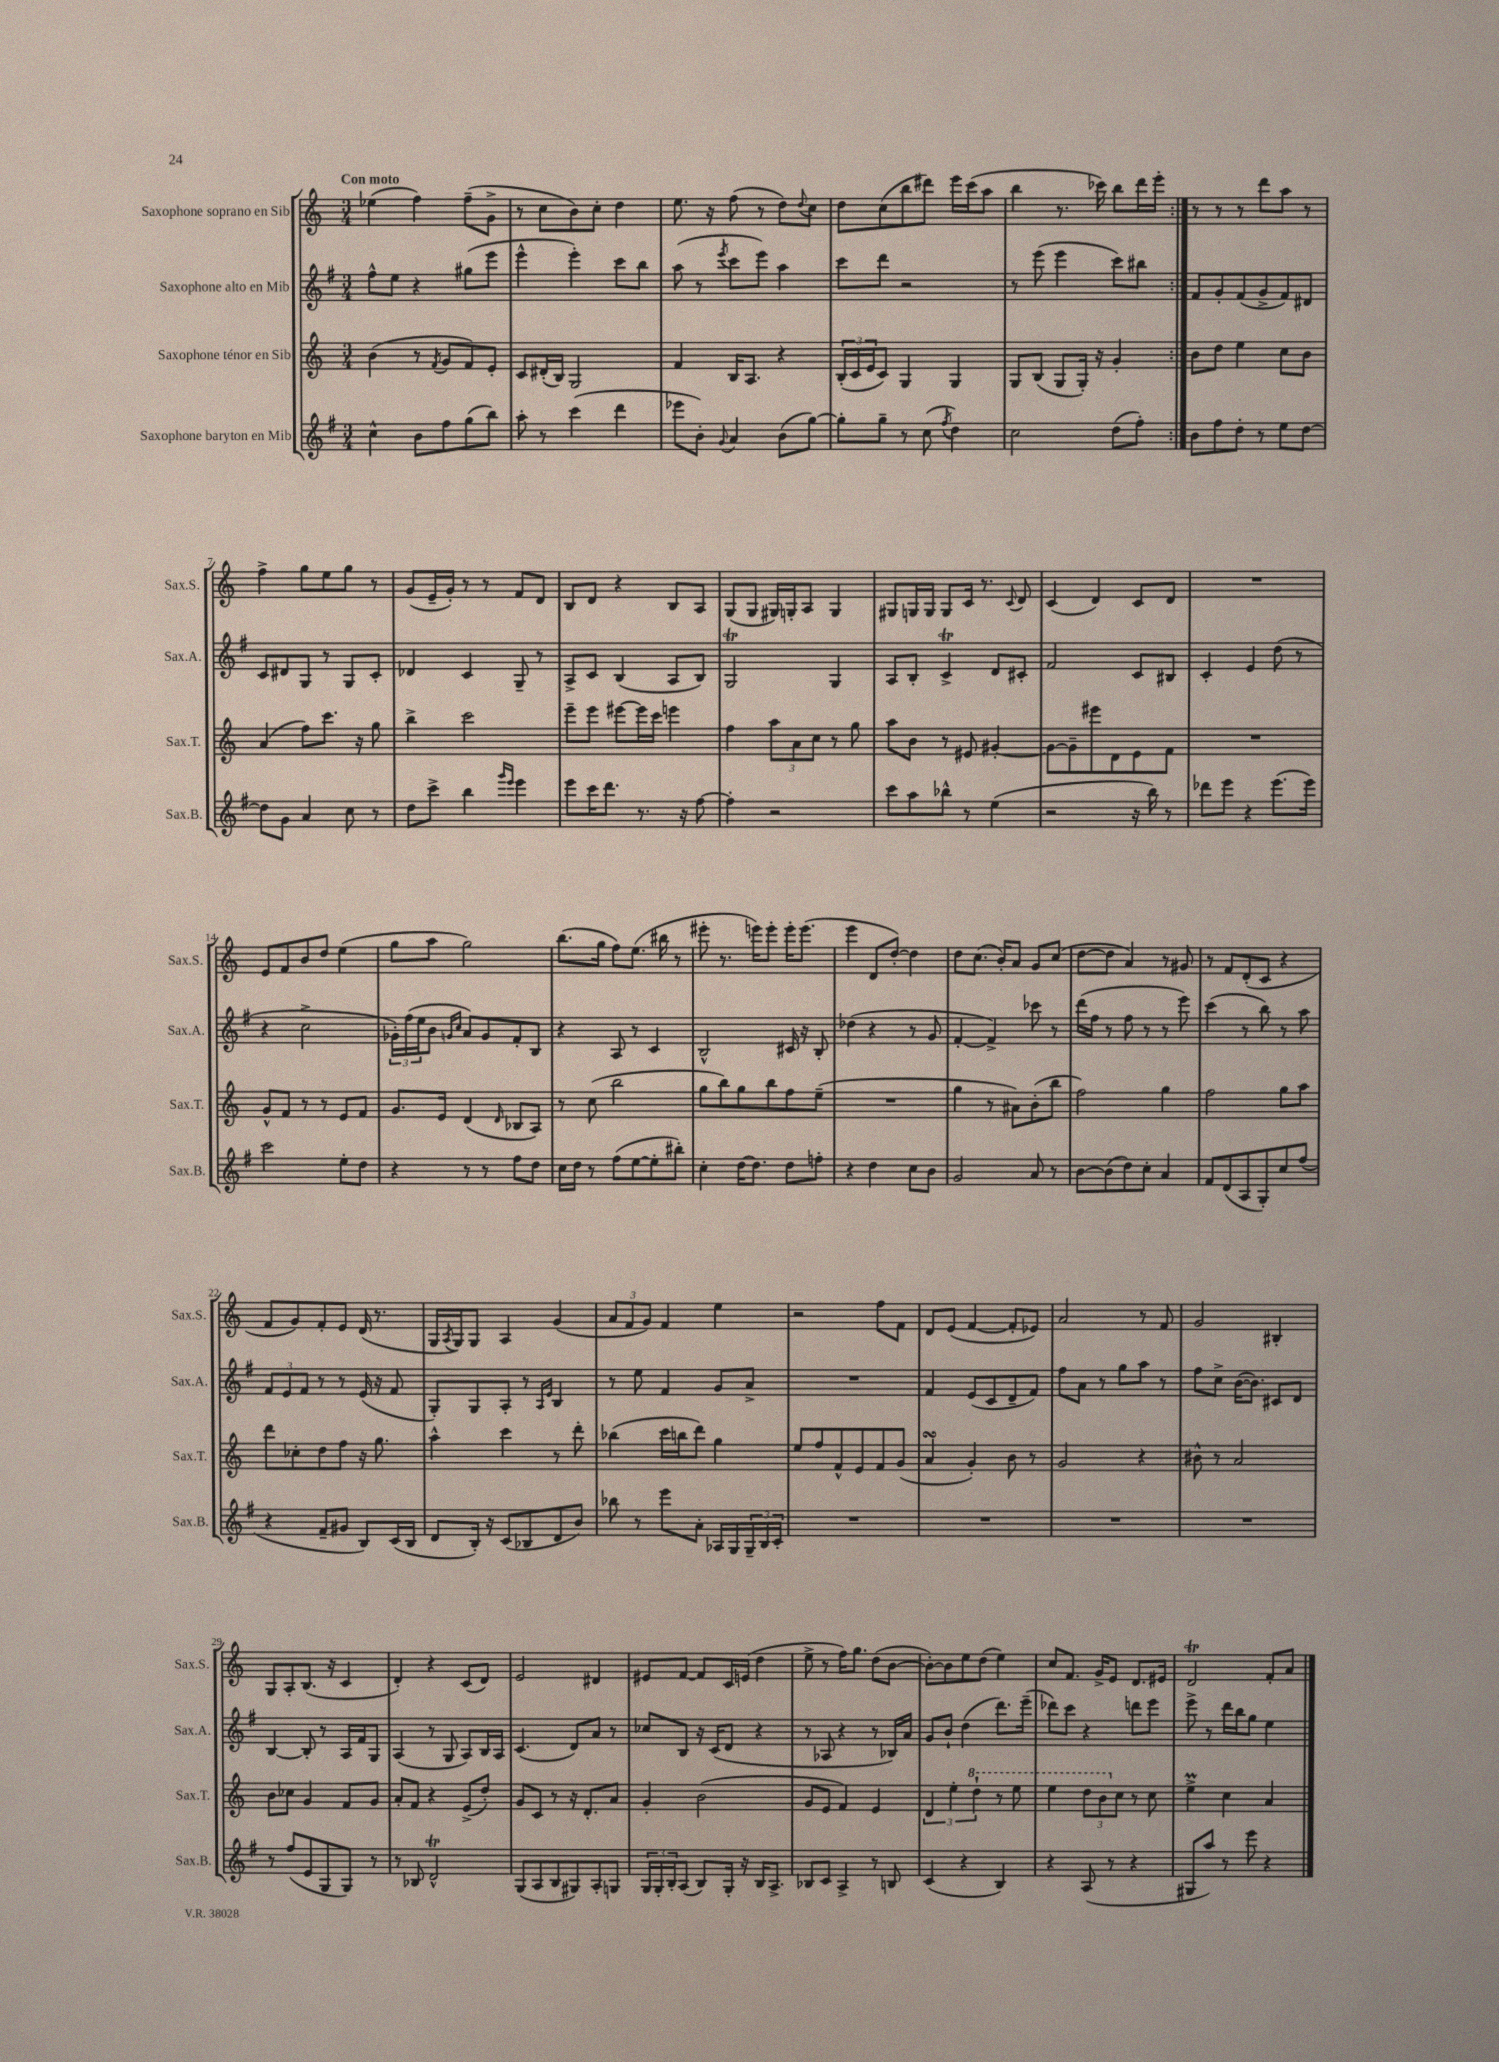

**kern	**kern	**kern	**kern
*staff4	*staff3	*staff2	*staff1
*clefG2	*clefG2	*clefG2	*clefG2
*k[f#]	*k[]	*k[f#]	*k[]
*M3/4	*M3/4	*M3/4	*M3/4
4cc^^\	(4b\	8ff#^^\L	(4ee-\
.	.	8ee\J	.
8b\L	8r	4r	4ff\)
.	8qf/	.	.
8ff#\	8g/L	.	.
(8gg\	8f/)	(8gg#\L	(8ff~\L
8bb\J)	8e'/J	8eee\J	8g^\J
=	=	=	=
8aa'\	8c/L	4eee^^\	8r
8r	(16d#'/L	.	8cc\L
.	16B/JJ)	.	.
(4ccc\	2G/	4eee'\)	8b\)
.	.	.	8cc'\J
4ddd\	.	8ccc\L	4dd\
.	.	8bb\J	.
=	=	=	=
8eee-\L	4f/	(8aa\	8.ee\
8b'\J)	.	8r	.
.	.	.	16r
8qqg/	.	8qeee/	.
4a/	16B/LK	8ccc\L	(8ff\
.	8.A/J	.	.
.	.	8eee\J)	8r
(8b\L	4r	4aa\	8dd\L)
.	.	.	8qqdd/
[8gg\J)	.	.	8cc\J
=	=	=	=
8gg'\]L	(24B'/LL	8ccc\L	8dd\L
.	24c/	.	.
.	24e/J	.	.
8gg~\J	8c/J)	8ddd\J	(8cc\
8r	4G/	2r	8bb\
(8cc\	.	.	8ddd#\J)
8qff#/	.	.	.
4dd\)	4G/	.	16eee\LL
.	.	.	(16ccc\J
.	.	.	8aa\J
=	=	=	=
2cc\	8G/L	8r	4bb\
.	(8B/J	(8eee\	.
.	8G/L	4eee\	8.r
.	16G'/Jk)	.	.
.	16r	.	16ccc-\)
(8dd\L	4g'/	8ccc\L)	8bb\L
8ff#'\J)	.	8bb#\J	16ddd\L
.	.	.	16eee'\JJ
=:|!	=:|!	=:|!	=:|!
8b\L	8b\L	8f#/L	8r
8ff#\	8dd\J	8g'/	8r
8dd'\J	4ee\	(8f#/	8r
8r	.	8g^/	8ddd\L
8ee\L	8cc\L	8f#/)	8aa\J
[8dd\J	8b\J	8d#/J	8r
=	=	=	=
8dd\]L	(4a/	8c/L	4ff^\
8g\J	.	8d#/	.
4a/	8ff\L)	8G/J	8gg\L
.	8.ccc\J	8r	8ee\
8cc\	.	8G/L	8gg\J
.	16r	.	.
8r	8gg\	8c'/J	8r
=	=	=	=
8dd\L	4bb^\	4d-/	(8g/L
8ccc^\J	.	.	16e~/L
.	.	.	16g'/JJ)
4bb\	2ccc\	4c/	8r
.	.	.	8r
16qqggg/LL	.	.	.
16qqeee/JJ	.	.	.
4eee\	.	8G~/	8f/L
.	.	8r	8d/J
=	=	=	=
8eee\L	8eee~\L	8A^/L	8B/L
16ccc\K	8eee\J	8c/J	8d/J
8.ddd\J	.	.	.
.	[8eee#\L	(4B/	4r
8.r	16eee#\]L	.	.
.	16ccc\JJ	.	.
.	4eee\	8A/L	8B/L
16r	.	.	.
[8ff#\	.	8B/J)	8A/J
=	=	=	=
4ff#'\]	4ff\	2G/	(8G/L
.	.	.	8G/J
2r	12aa\L	.	16G#/LL)
.	.	.	16G'/J
.	12a\	.	.
.	.	.	8A/J
.	12cc\J	.	.
.	8r	4G/	4G/
.	8gg\	.	.
=	=	=	=
8ccc\L	8aa\L	8A/L	8G#/L
8aa\	8b\J	8B'/J	16G/L
.	.	.	16G/JJ
8bb-^^\J	8r	4c^/	8G/L
8r	8e#/	.	16c/Jk
.	.	.	8.r
(4ee\	[4g#'/	8d/L	.
.	.	.	8qqc/
.	.	8c#'/J	8d/
=	=	=	=
2r	8g#\_L	2f#/	(4c/
.	8g#~\]	.	.
.	8eee#\	.	4d/)
.	8d\	.	.
16r	8e\	8c/L	8c/L
16bb\)	.	.	.
8r	8f\J	8B#/J	8d/J
=	=	=	=
8ddd-\L	2.r	4c'/	2.r
8eee\J	.	.	.
4r	.	4e/	.
(8.eee\L	.	(8dd\	.
.	.	8r	.
16eee\Jk)	.	.	.
=	=	=	=
2ccc\	8g^^/L	4r	8e/L
.	8f/J	.	8f/
.	8r	2cc^\	8b/
.	8r	.	8dd/J
8ee'\L	8e/L	.	(4ee\
8dd\J	8f/J	.	.
=	=	=	=
4r	8.g/L	24g-'\LL)	8gg\L
.	.	(24ff#\	.
.	.	24ee\J	.
.	.	8b\J	8aa\J
.	16e/Jk	.	.
.	.	16qqg/LL	.
.	.	16qqcc/JJ	.
8r	(4d/	8a/L)	2gg\)
8r	.	8g/	.
.	16qqd/	.	.
8ff#\L	8B-/L	8f#'/	.
8dd\J	8A/J)	8B/J	.
=	=	=	=
16cc\LL	8r	4r	(8.bb\L
16dd\JJ	.	.	.
8r	(8cc\	.	.
.	.	.	16gg\Jk
(8ff#\L	2bb\	8A/	8ff\L)
[8ee\	.	8r	(8.ee\J
8ee'\]	.	4c/	.
.	.	.	16bb#\
8bb#'\J)	.	.	8r
=	=	=	=
4cc'\	8gg\L	2B^^/	8eee#'\
.	8bb\)	.	8.r
[16dd\LK	8gg\	.	.
8.dd\]J	.	.	16eee\LK)
.	8bb\	.	8eee'\J
8dd\L	8ff\	16c#/	16eee'\LK
.	.	16r	(8.eee\J
8ff'\J	(8ee~\J	8B'/	.
=	=	=	=
4r	2.r	(4dd-\	4eee\
4dd\	.	4r	8d/L
.	.	.	[8dd'/J)
8cc\L	.	8r	4dd\]
8b\J	.	8g/	.
=	=	=	=
2g/	4gg\	[4f#'/	8dd\L
.	.	.	(8.cc\J
.	8r	4f#^/])	.
.	.	.	16b'/LK)
.	8a#\L)	.	8a/J
8a/	(8b'\	8ccc-\	8g/L
8r	8bb\J	8r	(8cc/J
=	=	=	=
[8b\L	2ff\)	(16ddd\LL	[8dd\L
.	.	16ff#\JJ	.
(8b\]	.	8r	8dd\]J
8dd\)	.	8ff#\	4a/)
8cc'\J	.	8r	.
4a/	4gg\	8r	8r
.	.	8eee\)	8g#/
=	=	=	=
8f#/L	2ff\	(4ccc\	8r
(8d/	.	.	8f/L
8A/	.	8r	(8d'/
8G'/)	.	8bb\)	8c/J
8cc/	8gg\L	8r	4r
(8ff#/J	8aa\J	8aa\	.
=	=	=	=
4r	8ddd\L	12f#/L	8f/L
.	.	12e/	.
.	8cc-'\	.	8g/)
.	.	12f#/J	.
8f#~/L	8dd\	8r	8f'/
8g#/J	8ff\J	8r	8e/J
8B/L)	16r	(16e/	(16d/
.	8.gg\	16r	8.r
(16c/L	.	8f#/	.
16B/JJ	.	.	.
=	=	=	=
8d/L	4aa^^\	8G'/L)	16G/LL
.	.	.	8qA/
.	.	.	16G/J)
16B'/Jk)	.	8G/	8G/J
16r	.	.	.
(8c/L	4ccc\	8A'/J	4A/
8B-/	.	8r	.
.	.	16qqA/LL	.
.	.	16qqe/JJ	.
8d/	8r	4B/	(4g/
8b/J)	8ddd'\	.	.
=	=	=	=
8bb-\	(4bb-\	8r	12a/L
.	.	.	12f/
8r	.	8ee\	.
.	.	.	12g/J)
8eee\L	16ccc\LL	4f#/	4f/
.	16bb\J	.	.
8a'\J	8ddd\J)	.	.
16A-/LL	4gg\	8g/L	4ee\
16G/	.	.	.
24G~/	.	8a^/J	.
24B/	.	.	.
24c'/JJ	.	.	.
=	=	=	=
2.r	8ee/L	2.r	2r
.	8ff/	.	.
.	8f^^/	.	.
.	8e/	.	.
.	8f/	.	8ff\L
.	(8g/J	.	8f\J
=	=	=	=
2.r	4a/	4f#/	8d/L
.	.	.	(8e/J
.	4g'/)	(8e/L	[4f/
.	.	8c/	.
.	8b\	8d~/	8f'/]L
.	8r	8f#/J)	8e-/J)
=	=	=	=
2.r	2g/	8ff#\L	2a/
.	.	8a\J	.
.	.	8r	.
.	.	8gg\L	.
.	4r	8aa\J	8r
.	.	8r	8f/
=	=	=	=
2.r	8b#^^\	8ff#\L	2g/
.	8r	8cc^\J	.
.	2a/	([16b\LK	.
.	.	8.b\]J)	.
.	.	8c#/L	4B#'/
.	.	8d/J	.
=	=	=	=
8r	8b\L	[4B/	8G/L
(8ff#/L	8cc-\J	.	8A'/
8e/	4g/	8B'/]	(8.B/J
8G/	.	8r	.
.	.	.	16r
8G/J)	8f/L	16A/LL	4c/
.	.	16f#/J	.
8r	8g/J	8G/J	.
=	=	=	=
8r	8a'/L	(4A/	4d'/)
8B-/	8f/J	.	.
2d^^/	4r	8r	4r
.	.	8G/	.
.	(8e^/L	8A/L)	(8c/L
.	8dd'/J)	16B/L	8d/J)
.	.	16A/JJ	.
=	=	=	=
(8G/L	8g/L	(4.c/	2e/
8A/	8c/J	.	.
8B/	8r	.	.
8G#/)	16r	8d/L)	.
.	8.d'/L	.	.
8A'/	.	8a/J	4d#/
8G/J	8a/J	8r	.
=	=	=	=
24G/LL	4g'/	8cc-/L	8e#/L
24G'/	.	.	.
24B'/J	.	.	.
(8A/J	.	8B/J	[8f/J
8B/L)	(2b\	16r	8f/]L
.	.	(16c/LK	.
16G'/Jk	.	8d/J	16c/L
16r	.	.	(16e/JJ
16B/LK	.	4r	4dd\
8.A^/J	.	.	.
=	=	=	=
8B-/L	8g/L	8r	8ee^\
8c/J	8e/J	8A-/	8r
4A^/	4f/)	4r	16ff\LK)
.	.	.	8.gg\J
8r	4e/	8r	(8dd\L
8B/	.	16B-/LL)	[8b\J
.	.	16a/JJ	.
=	=	=	=
(4c/	6d/	8g/L	8b'\_L)
.	.	8b`/J	8b\]
.	6ee'\	.	.
4r	.	(4dd\	8ee\
.	6ddd`\	.	.
.	.	.	(8dd\J
4B/)	8r	8.ddd\L)	4ee\)
.	8eee\	.	.
.	.	(16eee~\Jk	.
=	=	=	=
4r	4eee\	8ddd-\L)	8cc/L
.	.	8ccc\J	8.f/J
(8A/	12ddd\L	4r	.
.	.	.	16g^/LK
.	12bb\	.	.
8r	.	.	8e/J
.	12cc\J	.	.
4r	8r	8ddd\L	8.d/L
.	8cc\	8eee\J	.
.	.	.	16e#/Jk
=	=	=	=
8G#/L	4ee^\	8eee^\	2d/
8aa/J)	.	8r	.
8r	4cc\	16ddd\LL	.
.	.	16bb\J	.
8eee\	.	8gg\J	.
4r	4a/	4ee\	8f'/L
.	.	.	8a/J
==	==	==	==
*-	*-	*-	*-
